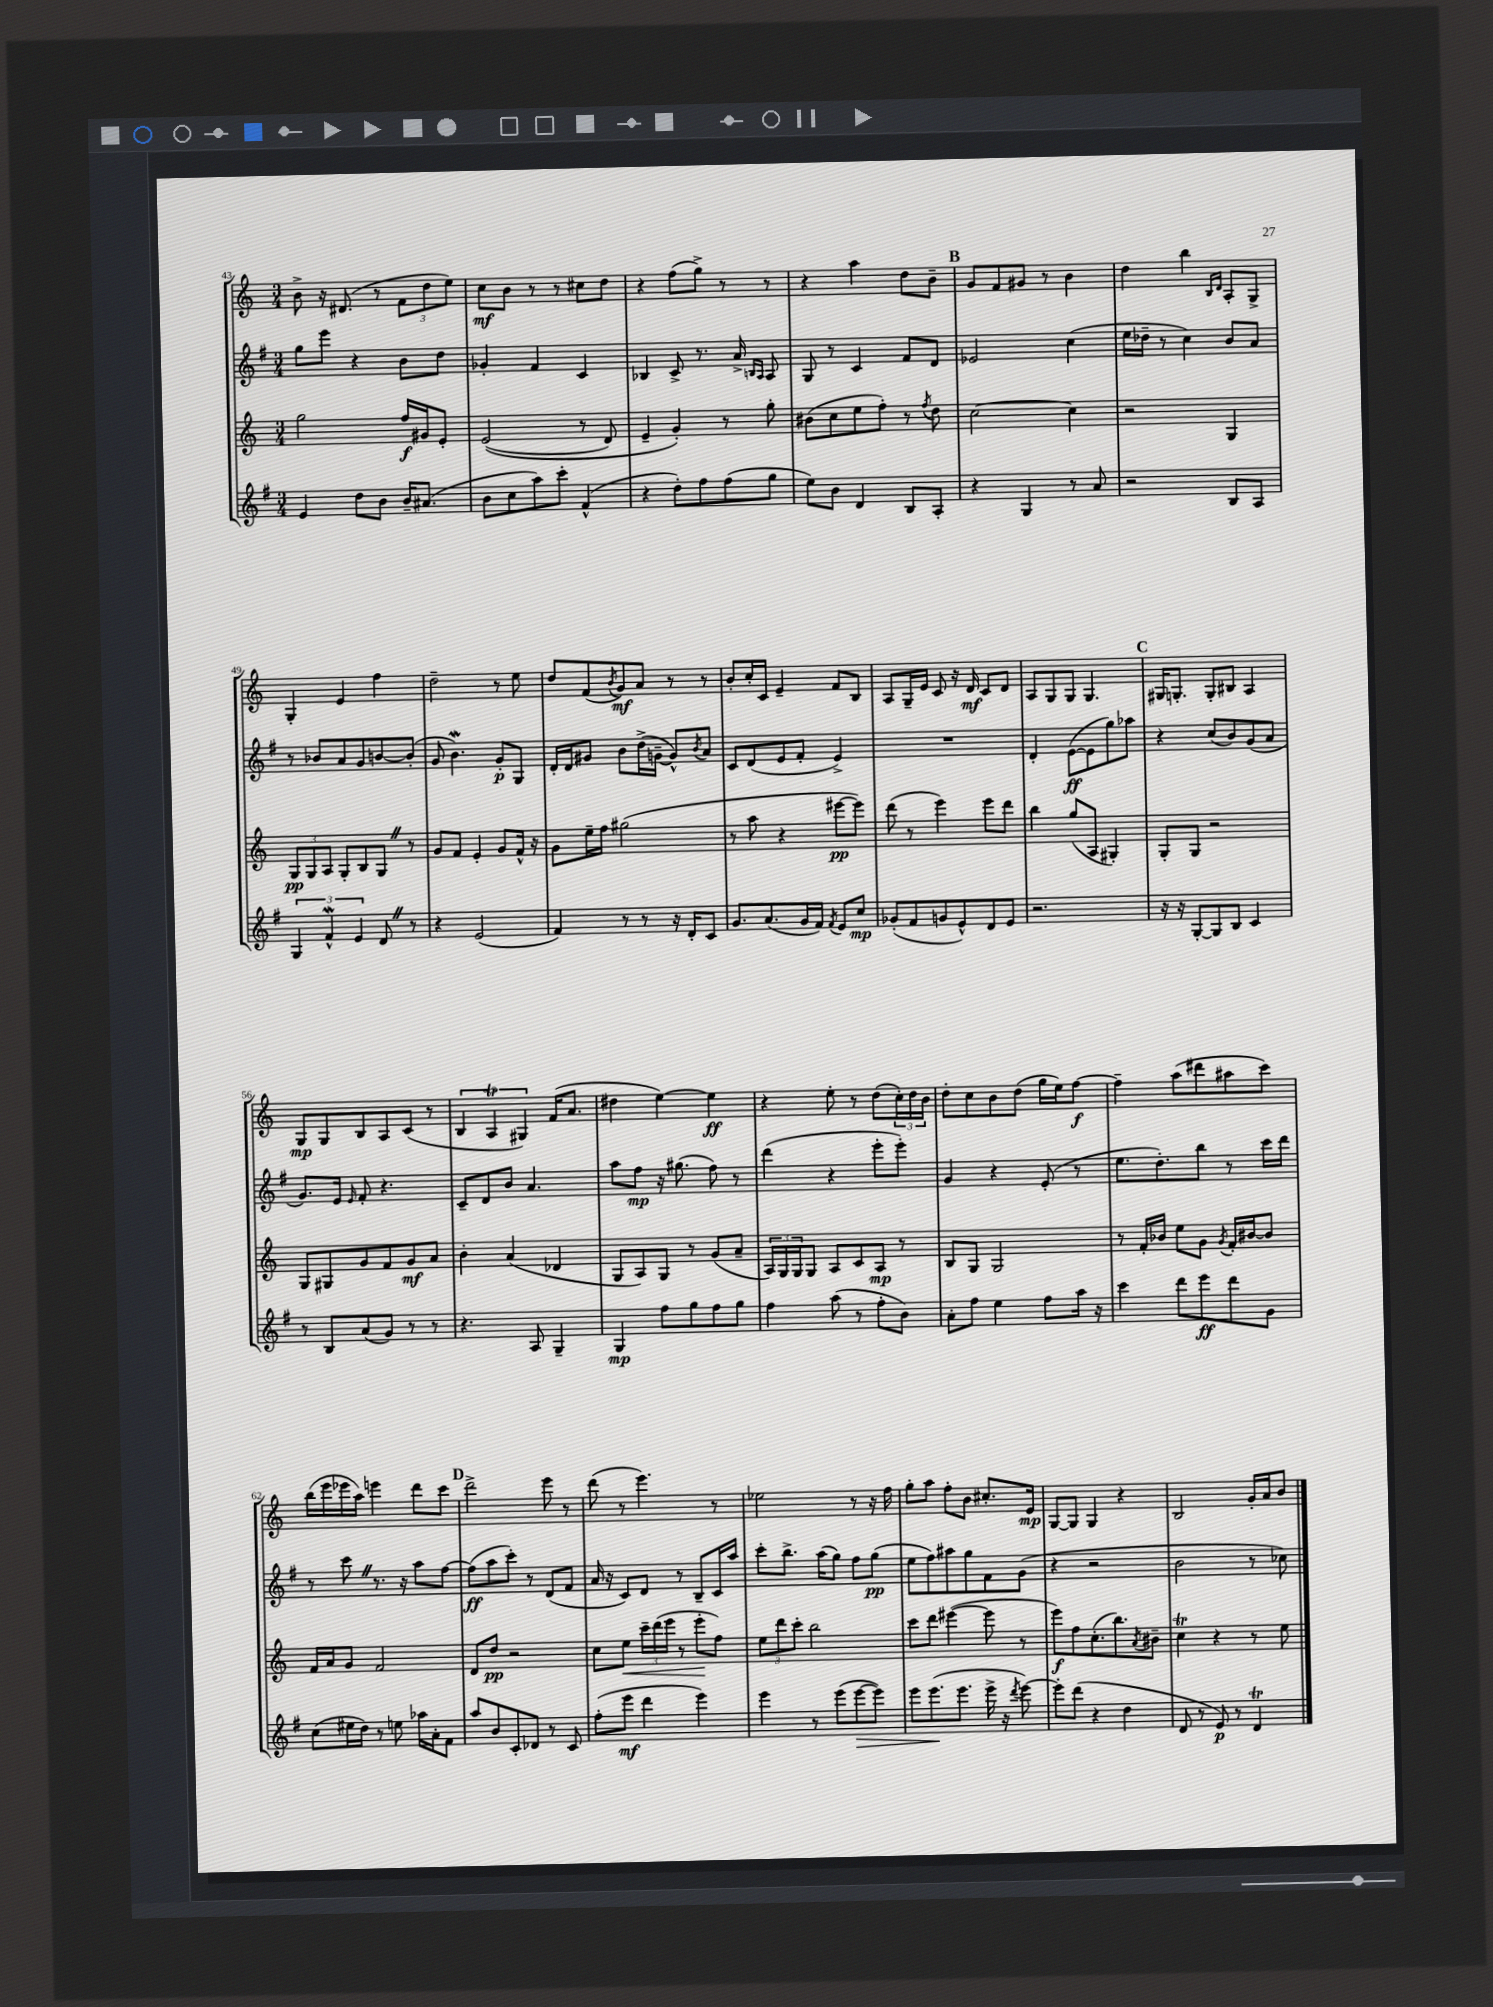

**kern	**dynam	**kern	**dynam	**kern	**dynam	**kern	**dynam
*part4	*part4	*part3	*part3	*part2	*part2	*part1	*part1
*staff4	*staff4	*staff3	*staff3	*staff2	*staff2	*staff1	*staff1
*clefG2	*	*clefG2	*	*clefG2	*	*clefG2	*
*k[f#]	*	*k[]	*	*k[f#]	*	*k[]	*
*M3/4	*	*M3/4	*	*M3/4	*	*M3/4	*
=43	=43	=43	=43	=43	=43	=43	=43
4e/	.	2gg\	.	8gg\L	.	8b^\	.
.	.	.	.	8eee\J	.	16r	.
.	.	.	.	.	.	(8.d#X/	.
8dd\L	.	.	.	4r	.	.	.
8b\J	.	.	.	.	.	8r	.
16b~/KL	.	16ff/LL	f	8b\L	.	12f\L	.
(8.a#X/J	.	16g#X/J	.	.	.	.	.
.	.	.	.	.	.	12dd\	.
.	.	8e'/J	.	8dd\J	.	.	.
.	.	.	.	.	.	12ee\J)	.
=44	=44	=44	=44	=44	=44	=44	=44
8b\L	.	((2e/	.	4g-X'/	.	8cc\L	mf
8cc\	.	.	.	.	.	8b\J	.
8aa\)	.	.	.	4f#/	.	8r	.
8ccc'\J	.	.	.	.	.	8r	.
(4f#^^/	.	8r	.	4c/	.	8cc#X\L	.
.	.	8d/)	.	.	.	8dd\J	.
=45	=45	=45	=45	=45	=45	=45	=45
4r	.	4e~/	.	4B-X/	.	4r	.
8dd'\L)	.	4g'/)	.	8c^/	.	(8ff\L	.
8ff#\	.	.	.	8.r	.	8gg^\J)	.
(8ff#\	.	8r	.	.	.	8r	.
.	.	.	.	16a^/	.	.	.
.	.	.	.	16qqBn/LL	.	.	.
.	.	.	.	16qqA/JJ	.	.	.
8gg\J	.	8gg'\	.	8A/	.	8r	.
=46	=46	=46	=46	=46	=46	=46	=46
8ee\L)	.	(8b#X\L	.	8G/	.	4r	.
8b\J	.	8cc\	.	8r	.	.	.
4d/	.	8ee\	.	4c/	.	4aa\	.
.	.	8ff'\J)	.	.	.	.	.
8B/L	.	8r	.	8f#/L	.	8dd\L	.
.	.	8qff/	.	.	.	.	.
8A'/J	.	8dd\	.	8d/J	.	8b~\J	.
!!LO:REH:place=s1:t=B
=47	=47	=47	=47	=47	=47	=47	=47
4r	.	[2cc\	.	2e-X/	.	8g/L	.
.	.	.	.	.	.	8f/	.
4G/	.	.	.	.	.	8g#X/J	.
.	.	.	.	.	.	8r	.
8r	.	4cc\]	.	(4cc\	.	4b\	.
8a/	.	.	.	.	.	.	.
=48	=48	=48	=48	=48	=48	=48	=48
2r	.	2r	.	16ee\LL	.	4dd\	.
.	.	.	.	16dd-X~\JJ	.	.	.
.	.	.	.	8r	.	.	.
.	.	.	.	4cc\)	.	4bb\	.
.	.	.	.	.	.	16qqB/LL	.
.	.	.	.	.	.	16qqd/JJ	.
8B/L	.	4G/	.	8b/L	.	8A'/L	.
8A/J	.	.	.	8a/J	.	8G^/J	.
!!LO:LB:g=z
=49	=49	=49	=49	=49	=49	=49	=49
6G/	.	12G/L	pp	8r	.	4G'/	.
.	.	12G/	.	.	.	.	.
.	.	.	.	8b-X/L	.	.	.
6f#W^^/	.	12A/J	.	.	.	.	.
.	.	8G'/L	.	8a/	.	4e/	.
6e/	.	.	.	.	.	.	.
.	.	8B/	.	8g/	.	.	.
8dZ/	.	8GZ/J	.	[8bn/	.	4ff\	.
8r	.	8r	.	(8b'/J]	.	.	.
=50	=50	=50	=50	=50	=50	=50	=50
4r	.	8g/L	.	8g/	.	2dd~\	.
.	.	8f/J	.	4.bW\)	.	.	.
(2e/	.	4e'/	.	.	.	.	.
.	.	8g/L	.	8g'/L	p	8r	.
.	.	16f^^/Jk	.	8G/J	.	8ee\	.
.	.	16r	.	.	.	.	.
=51	=51	=51	=51	=51	=51	=51	=51
4f#/)	.	8g\L	.	16d'/LL	.	8dd/L	.
.	.	.	.	16d/J	.	.	.
.	.	16ee~\L	.	8g#X/J	.	(8f/	.
.	.	16ff\JJ	.	.	.	.	.
.	.	.	.	.	.	8qb/	.
8r	.	(2gg#X\	.	8b\L	.	8g/)	mf
8r	.	.	.	(16dd^\L	.	8a/J	.
.	.	.	.	[16gn~\JJ	.	.	.
16r	.	.	.	8g^^/L])	.	8r	.
16d'/KL	.	.	.	.	.	.	.
.	.	.	.	8qb/	.	.	.
8c/J	.	.	.	8a/J	.	8r	.
=52	=52	=52	=52	=52	=52	=52	=52
8.g/L	.	8r	.	8c/L	.	8b'/L	.
.	.	8aa\	.	(8d/	.	16cc'/L	.
(8.a/	.	.	.	.	.	16c/JJ	.
.	.	4r	.	8e/	.	4e~/	.
16g/L	.	.	.	8f#'/J	.	.	.
16f#/JJ)	.	.	.	.	.	.	.
8qf#/	.	.	.	.	.	.	.
8e/L	.	[8eee#X\L	pp	4e^/)	.	8f/L	.
8cc/J	mp	8eee#\J])	.	.	.	8B/J	.
=53	=53	=53	=53	=53	=53	=53	=53
(8g-X'/L	.	(8ddd\	.	2.r	.	8A/L	.
8f#/	.	8r	.	.	.	16G~/L	.
.	.	.	.	.	.	16e/JJ	.
8gn/	.	4eee\)	.	.	.	8c/	.
8e^^/)	.	.	.	.	.	16r	.
.	.	.	.	.	.	16d/	mf
8d/	.	8eee\L	.	.	.	8c/L	.
8e/J	.	8ddd\J	.	.	.	8d/J	.
=54	=54	=54	=54	=54	=54	=54	=54
2.r	.	4bb\	.	4d'/	.	8A/L	.
.	.	.	.	.	.	8G/	.
.	.	(8gg/L	.	([8e\L	ff	8G/J	.
.	.	8A/J	.	8e\]	.	4.G/	.
.	.	4G#X'/)	.	8gg\)	.	.	.
.	.	.	.	8aa-X\J	.	.	.
!!LO:REH:place=s1:t=C
=55	=55	=55	=55	=55	=55	=55	=55
16r	.	8G'/L	.	4r	.	16G#X/KL	.
16r	.	.	.	.	.	8.Gn'/J	.
[8G'/L	.	8G/J	.	.	.	.	.
8G/]	.	2r	.	(8cc/L	.	8G'/L	.
8B/J	.	.	.	8b/)	.	8B#X/J	.
4c/	.	.	.	(8g/	.	4A/	.
.	.	.	.	8a/J	.	.	.
!!LO:LB:g=z
=56	=56	=56	=56	=56	=56	=56	=56
8r	.	8G/L	.	8.g/L)	.	8G/L	mp
8B/L	.	8G#X/	.	.	.	8G/	.
.	.	.	.	16e/Jk	.	.	.
.	.	.	.	16qqe/	.	.	.
(8a/	.	8g/	.	8f#'/	.	8B/	.
8g/J)	.	8f/	.	4.r	.	8A/	.
8r	.	8g/	mf	.	.	(8c/J	.
8r	.	8a/J	.	.	.	8r	.
=57	=57	=57	=57	=57	=57	=57	=57
4.r	.	4b'\	.	8c~/L	.	6B/	.
.	.	.	.	8d/	.	.	.
.	.	.	.	.	.	6AT/	.
.	.	(4a/	.	8b/J	.	.	.
.	.	.	.	.	.	6G#X/)	.
8A/	.	.	.	4.a/	.	.	.
4G~/	.	4d-X/	.	.	.	(16f/KL	.
.	.	.	.	.	.	8.a/J	.
=58	=58	=58	=58	=58	=58	=58	=58
4G/	mp	8G/L	.	8aa\L	.	4dd#X\	.
.	.	8A/)	.	8ff#\J	mp	.	.
8ff#\L	.	8G/J	.	16r	.	[4ee\)	.
.	.	.	.	(8.gg#X\	.	.	.
8gg\	.	8r	.	.	.	.	.
8ff#\	.	(8g/L	.	8ff#\)	.	4ee\]	ff
8gg\J	.	8a~/J	.	8r	.	.	.
=59	=59	=59	=59	=59	=59	=59	=59
4ff#\	.	24A/LL)	.	(4ddd\	.	4r	.
.	.	24G/	.	.	.	.	.
.	.	24G/J	.	.	.	.	.
.	.	8G/J	.	.	.	.	.
(8aa\	.	8A/L	.	4r	.	8ee'\	.
8r	.	8c/	.	.	.	8r	.
8ff#'\L	.	8A/J	mp	8eee'\L	.	(8dd\L	.
8b\J)	.	8r	.	8eee'\J)	.	24cc'\L)	.
.	.	.	.	.	.	24dd\	.
.	.	.	.	.	.	24b\JJ	.
=60	=60	=60	=60	=60	=60	=60	=60
8a'\L	.	8B/L	.	4g/	.	8dd'\L	.
8ff#\J	.	8G/J	.	.	.	8cc\	.
4ee\	.	2G/	.	4r	.	8b\	.
.	.	.	.	.	.	(8dd\J	.
8ff#\L	.	.	.	(8e'/	.	16gg\LL	.
.	.	.	.	.	.	16ee\J)	.
16aa\Jk	.	.	.	8r	.	[8ff\J	f
16r	.	.	.	.	.	.	.
=61	=61	=61	=61	=61	=61	=61	=61
4ccc\	.	8r	.	8.ee\L	.	4ff~\]	.
.	.	16f'/LL	.	.	.	.	.
.	.	16b-X/JJ	.	8.dd'\)	.	.	.
8ddd\L	.	8ee\L	.	.	.	(8aa\L	.
8eee\	ff	8g\J	.	8bb\J	.	8ddd#X\	.
.	.	8qg/	.	.	.	.	.
8ddd\	.	16f'/LL	.	8r	.	8aa#X\	.
.	.	[16b#X/J	.	.	.	.	.
8g\J	.	8b#/J]	.	16ccc\LL	.	8ccc\J)	.
.	.	.	.	16ddd\JJ	.	.	.
!!LO:LB:g=z
=62	=62	=62	=62	=62	=62	=62	=62
(8cc\L	.	16f/LL	.	8r	.	(16bb\LL	.
.	.	16a/J	.	.	.	16eee\	.
16ee#X\L	.	8g/J	.	8cccZ\	.	16eee-X\	.
16dd\JJ)	.	.	.	.	.	16aa\JJ)	.
8r	.	2f/	.	8.r	.	4eeen\	.
8een\	.	.	.	.	.	.	.
.	.	.	.	16r	.	.	.
16aa-X\LL	.	.	.	8aa\L	.	8ddd\L	.
16a'\J	.	.	.	.	.	.	.
8f#\J	.	.	.	[8ff#\J	.	8ccc\J	.
!!LO:REH:place=s1:t=D
=63	=63	=63	=63	=63	=63	=63	=63
8aa/L	.	8d/L	.	(8ff#\L]	ff	2ddd^\	.
8b/	.	8dd/J	pp	8aa\	.	.	.
8c'/	.	2r	.	8ccc'\J)	.	.	.
8d-X/J	.	.	.	8r	.	.	.
8r	.	.	.	(8d/L	.	8eee\	.
8c/	.	.	.	8f#/J	.	8r	.
=64	=64	=64	=64	=64	=64	=64	=64
(8ff#'\L	.	8cc\L	.	16a/	.	(8ddd\	.
.	.	.	.	16r	.	.	.
!	!	!	!LO:HP:b	!	!	!	!
8eee\J	mf	8ee\J	<	8c/L)	.	8r	.
4ddd\	.	24ccc~\LL	.	8d/J	.	4.eee\)	.
.	.	(24ddd\	.	.	.	.	.
.	.	24eee\JJ	.	.	.	.	.
.	.	8r	.	8r	.	.	.
4eee\)	.	8eee'\L	.	8B~/L	.	.	.
.	.	8ff\J)	[	16c/L	.	8r	.
.	.	.	.	16aa/JJ	.	.	.
=65	=65	=65	=65	=65	=65	=65	=65
4eee\	.	12ee\L	.	8ccc'\L	.	2ee-X\	.
.	.	12ddd\	.	.	.	.	.
.	.	.	.	8.bb^\J	.	.	.
.	.	12ccc'\J	.	.	.	.	.
8r	.	2bb\	.	.	.	.	.
.	.	.	.	(16aa\KL	.	.	.
(8eee\L	.	.	.	8gg\J)	.	.	.
!	!LO:HP:b	!	!	!	!	!	!
[8eee\	>	.	.	8ff#\L	.	8r	.
8eee\J])	.	.	.	(8gg\J	pp	16r	.
.	.	.	.	.	.	16ff\	.
=66	=66	=66	=66	=66	=66	=66	=66
8eee\L	.	8ccc\L	.	8ee\L	.	8gg'\L	.
(8.eee\	.	8ddd\J	.	8ff#\)	.	8aa\J	.
.	.	([4eee#X\	.	8aa#X\	.	8ff'\L	.
8.eee\J	]	.	.	.	.	.	.
.	.	.	.	8gg\	.	8b\J	.
16eee^\	.	8eee#\]	.	8f#\	.	8.cc#X'/L	.
16r	.	.	.	.	.	.	.
8qddd/	.	.	.	.	.	.	.
[8eee\)	.	8r	.	(8g\J	.	.	.
.	.	.	.	.	.	16e/Jk	mp
=67	=67	=67	=67	=67	=67	=67	=67
8eee'\L]	.	8eee\L)	f	4r	.	[8G/L	.
(8ddd\J	.	8ff\	.	.	.	8G/J]	.
4r	.	(8.cc'\	.	2r	.	4G/	.
.	.	8.bb\)	.	.	.	.	.
4dd\	.	.	.	.	.	4r	.
.	.	8qa/	.	.	.	.	.
.	.	8b#X~\J	.	.	.	.	.
=68	=68	=68	=68	=68	=68	=68	=68
8d/	.	4ccT\	.	2b\	.	2B/	.
8r	.	.	.	.	.	.	.
8e/)	p	4r	.	.	.	.	.
8r	.	.	.	.	.	.	.
4dT/	.	8r	.	8r	.	16g'/LL	.
.	.	.	.	.	.	16a/J	.
.	.	8ee\	.	8cc-X\)	.	8b/J	.
==	==	==	==	==	==	==	==
*-	*-	*-	*-	*-	*-	*-	*-
